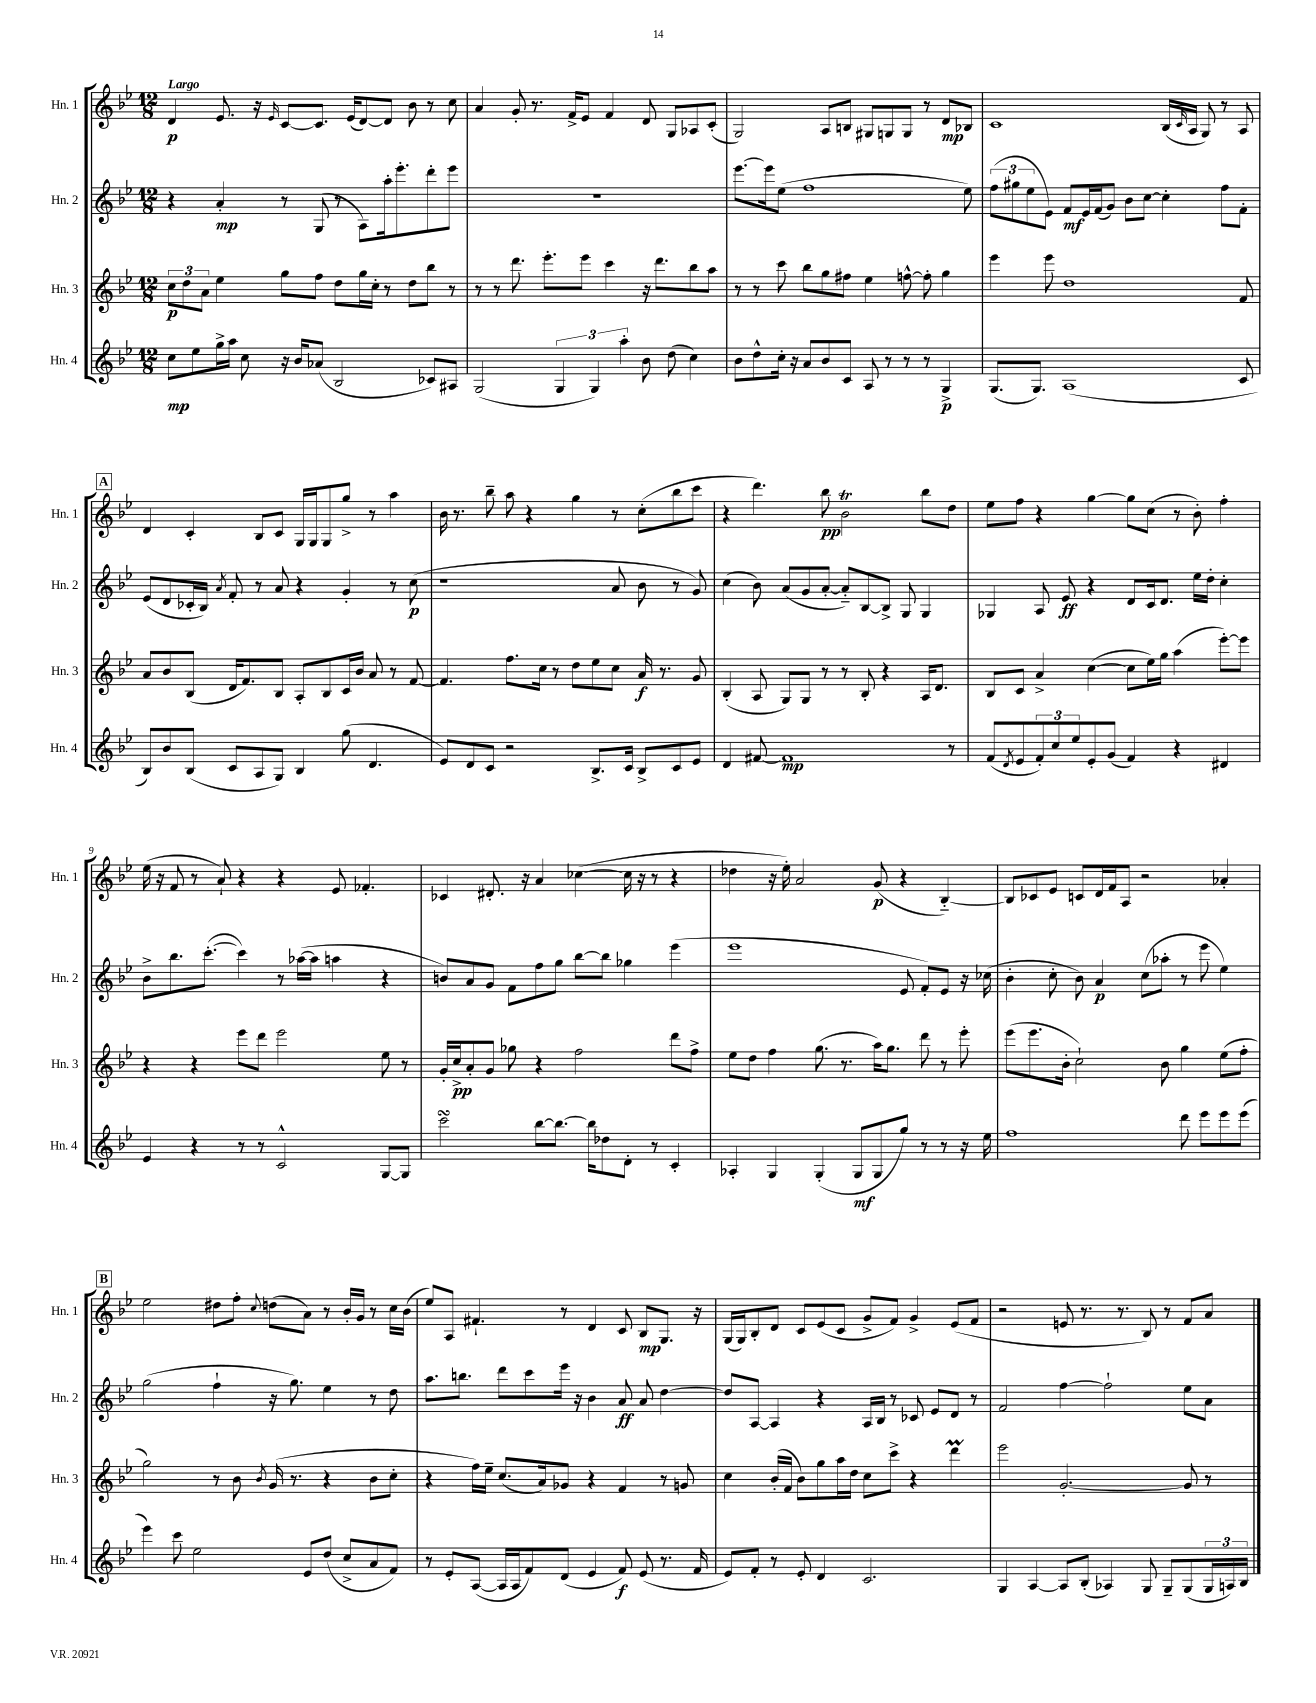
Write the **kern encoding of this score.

**kern	**kern	**kern	**kern
*staff4	*staff3	*staff2	*staff1
*clefG2	*clefG2	*clefG2	*clefG2
*k[b-e-]	*k[b-e-]	*k[b-e-]	*k[b-e-]
*M12/8	*M12/8	*M12/8	*M12/8
8cc	12cc	4r	4d
.	12dd	.	.
8ee-	.	.	.
.	12a	.	.
16gg^	4ee-	4a'	8.e-
16aa	.	.	.
8cc	.	.	.
.	.	.	16r
.	.	.	16qqe-
16r	8gg	8r	[8c
16b-	.	.	.
(8a-	8ff	(8G	8.c]
2B-	8dd	8r	.
.	.	.	(16e-
.	16gg	8A)	[8d)
.	16cc'	.	.
.	8r	16aa'	8d]
.	.	8.eee-'	.
.	8dd	.	8b-
8c-)	8bb-	8ddd'	8r
8A#	8r	8eee-	8cc
=	=	=	=
(2G	8r	1.r	4a
.	8r	.	.
.	8.ddd	.	8g'
.	.	.	8.r
.	8.eee-'	.	.
6G	.	.	.
.	.	.	16f^
.	8eee-	.	8e-
6G)	.	.	.
.	4ccc	.	4f
6aa'	.	.	.
8b-	16r	.	8d
.	8.ddd	.	.
(8dd	.	.	8G
4cc)	8bb-	.	8A-
.	8aa	.	(8c'
=	=	=	=
8b-	8r	[8.eee-	2G)
8dd^^	8r	.	.
.	.	16eee-]	.
16cc'	8ccc	(8ee-	.
16r	.	.	.
8a	8bb-	1ff	.
8b-	8gg	.	8A
8c	8ff#	.	8B
8A	4ee-	.	8G#
8r	.	.	8G
8r	[8ff^^	.	8G
8r	8ff']	.	8r
4G^	4gg	.	8d
.	.	8ee-)	8B-
=	=	=	=
(8.G	4eee-	(12ff	1c
.	.	12gg#	.
.	.	12ee-	.
8.G)	.	.	.
.	8eee-	8e-)	.
(1A	1dd	8f	.
.	.	16e-	.
.	.	(16f	.
.	.	8g)	.
.	.	8b-	.
.	.	[8cc	.
.	.	4cc']	(16B-
.	.	.	16qqc
.	.	.	16A
.	.	.	8G)
.	.	8ff	8r
8c	8f	8f'	8A
=	=	=	=
8B-)	8a	(8e-	4d
8b-	8b-	8d	.
(8B-	(8B-	16c-'	4c'
.	.	16B-)	.
.	.	8qa	.
8c	16d	8f'	.
.	8.f)	.	.
8A	.	8r	8B-
8G)	8B-	8a	8c
4B-	8A'	4r	16G
.	.	.	16G
.	8B-	.	8G
(8gg	16c	4g'	8gg^
.	16b-	.	.
4.d	8a	.	8r
.	8r	8r	4aa
.	[8f	(8cc	.
=	=	=	=
8e-)	4.f]	1r	16b-
.	.	.	8.r
8d	.	.	.
8c	.	.	8bb-~
2r	8.ff	.	8aa
.	.	.	4r
.	16cc	.	.
.	8r	.	.
.	8dd	.	4gg
8.B-^	8ee-	.	.
.	8cc	8a	8r
16c	.	.	.
8B-^	16a	8b-	(8cc'
.	8.r	.	.
8c	.	8r	8bb-
8e-	8g	8g)	8ccc
=	=	=	=
4d	(4B-'	(4cc	4r
[8f#	8A	8b-)	4.ddd)
1f#]	8G)	(8a	.
.	8G	8g	.
.	8r	[8a'	8bb-
.	8r	8a'~])	2b-
.	8B-'	[8B-	.
.	4r	8B-^]	.
.	.	8G	.
.	16A	4G	8bb-
.	8.d	.	.
8r	.	.	8dd
=	=	=	=
(8f	8B-	4G-	8ee-
8qd	.	.	.
8e-	8c	.	8ff
12f')	4a^	8A	4r
12cc	.	.	.
.	.	8e-	.
12ee-	.	.	.
8e-'	([4cc	4r	[4gg
(8g	.	.	.
4f)	8cc]	8d	8gg]
.	16ee-)	16c	(8cc
.	16gg	8.d	.
4r	(4aa	.	8r
.	.	16ee-	8b-')
.	.	16dd'	.
4d#	[8eee-')	4cc'	4ff'
.	8eee-]	.	.
=	=	=	=
4e-	4r	8b-^	(16ee-
.	.	.	16r
.	.	8.bb-	8f
4r	4r	.	8r
.	.	([8.ccc'	.
.	.	.	8a`)
8r	8eee-	4ccc])	4r
8r	8ddd	.	.
2c^^	2eee-	8r	4r
.	.	([16aa-	.
.	.	16aa-]	.
.	.	4aa	8e-
.	.	.	4.f-'
[8G	8ee-	4r	.
8G]	8r	.	.
=	=	=	=
2ccc	16g'	8b)	4c-
.	16cc^	.	.
.	8a'	8a	.
.	8g	8g	8.d#'
.	8gg-	8f	.
.	.	.	16r
[8bb-	4r	8ff	4a
8.bb-_	.	8gg	.
.	2ff	[8bb-	([4cc-
16bb-]	.	.	.
8dd-	.	8bb-]	.
8d'	.	4gg-	16cc-]
.	.	.	16r
8r	.	.	8r
4c'	8ddd	(4eee-	4r
.	8ff^	.	.
=	=	=	=
4A-'	8ee-	1eee-	4dd-
.	8dd	.	.
4G	4ff	.	16r
.	.	.	16ee-')
.	.	.	2a
(4G'	(8.gg	.	.
.	8.r	.	.
8G	.	.	.
8G	16aa)	.	(8g
.	8.gg	.	.
8gg)	.	8e-	4r
8r	8ddd	8f')	.
8r	8r	8e-	[4B-'~)
16r	8eee-'	16r	.
16ee-	.	(16cc-	.
=	=	=	=
1ff	(8eee-	4b-'	8B-]
.	8.eee-	.	8c-
.	.	8cc'	8e-
.	16b-'	.	.
.	2cc`)	8b-)	8c
.	.	4a	16d
.	.	.	16f
.	.	.	8A
.	.	(8cc	2r
.	8b-	8aa-'	.
8ddd	4gg	8r	.
8eee-	.	8eee-	.
8eee-	(8ee-	4ee-)	4a-'
(8eee-	8ff'	.	.
=	=	=	=
4eee-)	2gg)	(2gg	2ee-
8ccc	.	.	.
2ee-	.	.	.
.	8r	4ff`	8dd#
.	8b-	.	8ff'
.	8qb-	.	8qqcc
.	(16g	16r	(8dd
.	8.r	8.gg)	.
8e-	.	.	8a)
(8dd	4r	4ee-	8r
8cc^	.	.	16b-'
.	.	.	16g
8a	8b-	8r	8r
8f)	8cc'	8dd	16cc
.	.	.	(16b-
=	=	=	=
8r	4r	8.aa	8ee-)
8e-'	.	.	8A
.	.	8.bb	.
([8A	16ff)	.	4.f#`
.	16ee-~	.	.
16A]	(8.cc	8ddd	.
16A	.	.	.
8f)	.	8ccc	.
.	16a)	.	.
(8d	8g-	16eee-	8r
.	.	16r	.
4e-	4r	4b-	4d
8f)	4f	8a	8c
(8e-	.	8a	8B-
8.r	8r	[4dd	8.G
.	8g	.	.
16f	.	.	16r
=	=	=	=
8e-)	4cc	8dd]	(16G
.	.	.	16G)
8f'	.	[8A	8B-'
8r	(16b-'	4A]	8d
.	16f	.	.
8e-'	8b-)	.	8c
4d	8gg	4r	(8e-
.	16aa	.	8c
.	16dd	.	.
2.c	8cc	16A	8g^
.	.	16B-	.
.	8ccc^	8r	8f)
.	4r	8c-	4g^
.	.	8e-	.
.	4ddd	8d	(8e-
.	.	8r	8f
=	=	=	=
4G	2eee-	2f	2r
[4A	.	.	.
8A]	[2.g'	[4ff	8e
(8B-'	.	.	8.r
4A-)	.	2ff`]	.
.	.	.	8.r
8G	.	.	8B-)
8G~	.	.	8r
(8G	8g]	8ee-	8f
24G	8r	8a	8a
24A)	.	.	.
24B-	.	.	.
==	==	==	==
*-	*-	*-	*-
